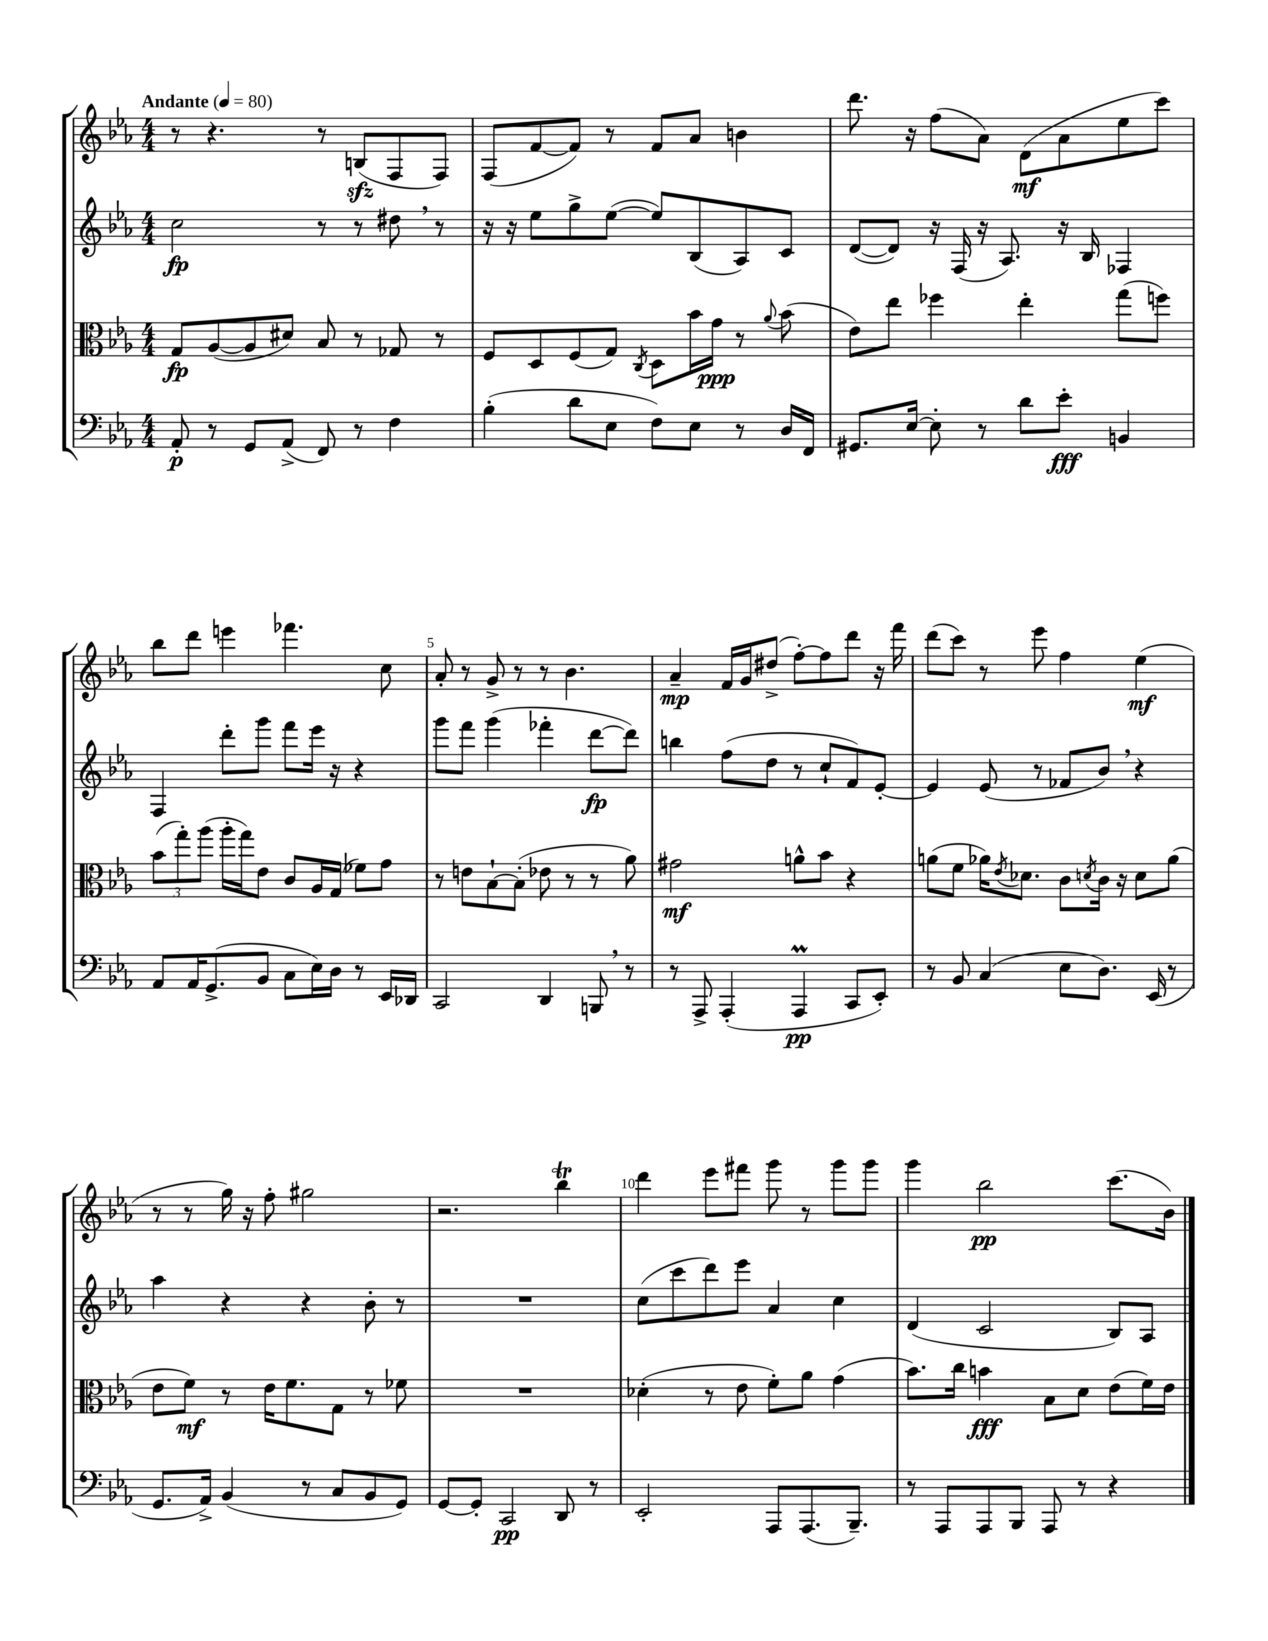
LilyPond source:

<<
\new StaffGroup <<
\new Staff = "s0" {
    \clef treble \key ees \major \numericTimeSignature \time 4/4 \tempo "Andante" 4 = 80
    r8 r4. r8 b8\sfz( f8 f8) |
    f8( f'8~ f'8) r8 f'8 aes'8 b'4 |
    d'''8. r16 f''8( aes'8) d'8\mf( aes'8 ees''8 c'''8) |
    bes''8 d'''8 e'''4 fes'''4. c''8 |
    aes'8-. r8 g'8-> r8 r8 bes'4. |
    aes'4--\mp f'16 g'16 dis''8->( f''8~-.) f''8 d'''8 r16 f'''16 |
    d'''8( c'''8) r8 ees'''8 f''4 ees''4\mf( |
    r8 r8 g''16) r16 f''8-. gis''2 |
    r2. bes''4\trill |
    d'''4 ees'''8 fis'''8 g'''8 r8 g'''8 g'''8 |
    g'''4 bes''2\pp c'''8.( bes'16) \bar "|." |
}
\new Staff = "s1" {
    \clef treble \key ees \major \numericTimeSignature \time 4/4
    c''2\fp r8 r8 dis''8 \breathe r8 |
    r16 r16 ees''8 g''8-> ees''8~( ees''8) bes8( aes8) c'8 |
    d'8~( d'8) r16 f16( r16 aes8.) r16 bes16 fes4 |
    f4 d'''8-. g'''8 f'''8 ees'''16 r16 r4 |
    g'''8 f'''8 g'''4( fes'''4-. d'''8~\fp d'''8) |
    b''4 f''8( d''8 r8 c''8-! f'8) ees'8~-. |
    ees'4 ees'8( r8 fes'8 bes'8) \breathe r4 |
    aes''4 r4 r4 bes'8-. r8 |
    R1 |
    c''8( c'''8 d'''8) ees'''8 aes'4 c''4 |
    d'4( c'2 bes8) aes8 \bar "|." |
}
\new Staff = "s2" {
    \clef alto \key ees \major \numericTimeSignature \time 4/4
    g8\fp aes8~( aes8 dis'8) bes8 r8 ges8 r8 |
    f8 d8 f8( g8) \acciaccatura { c8 } d8 bes'16 g'16\ppp r8 \appoggiatura { aes'8 } bes'8( |
    ees'8) ees''8 fes''4 ees''4-. g''8( f''8) |
    \tuplet 3/2 { bes'8( g''8-.) aes''8( } aes''16-. g''16) ees'8 c'8 aes16 g16( fes'8) g'8 |
    r8 e'8 bes8~-! bes8-.( ees'8 r8 r8 aes'8) |
    gis'2\mf a'8-^ bes'8 r4 |
    a'8( f'8 aes'16) \acciaccatura { ees'8 } des'8. c'8 \acciaccatura { d'8 } c'16 r16 d'8 aes'8( |
    ees'8 f'8\mf) r8 ees'16 f'8. g8 r8 fes'8 |
    R1 |
    des'4-.( r8 ees'8 f'8-.) aes'8 g'4( |
    bes'8.) c''16 b'4\fff bes8 d'8 ees'8( f'16) ees'16 \bar "|." |
}
\new Staff = "s3" {
    \clef bass \key ees \major \numericTimeSignature \time 4/4
    aes,8-.\p r8 g,8 aes,8->( f,8) r8 f4 |
    bes4-.( d'8 ees8 f8) ees8 r8 d16 f,16 |
    gis,8. ees16~ ees8-. r8 d'8 ees'8-.\fff b,4 |
    aes,8 aes,16 g,8.->( bes,8 c8 ees16) d16 r8 ees,16 des,16 |
    c,2 d,4 b,,8 \breathe r8 |
    r8 aes,,8-> aes,,4-.( aes,,4\prall\pp c,8 ees,8-.) |
    r8 bes,8 c4( ees8 d8.) ees,16( r8 |
    g,8. aes,16->) bes,4( r8 c8 bes,8 g,8) |
    g,8~ g,8-. c,2\pp d,8 r8 |
    ees,2-. aes,,8 aes,,8.( bes,,8.--) |
    r8 aes,,8 aes,,8 bes,,8 aes,,8 r8 r4 \bar "|." |
}
>>
>>
\layout { \context { \Score \override BarNumber.break-visibility = ##(#f #t #t) barNumberVisibility = #(every-nth-bar-number-visible 5) } }
